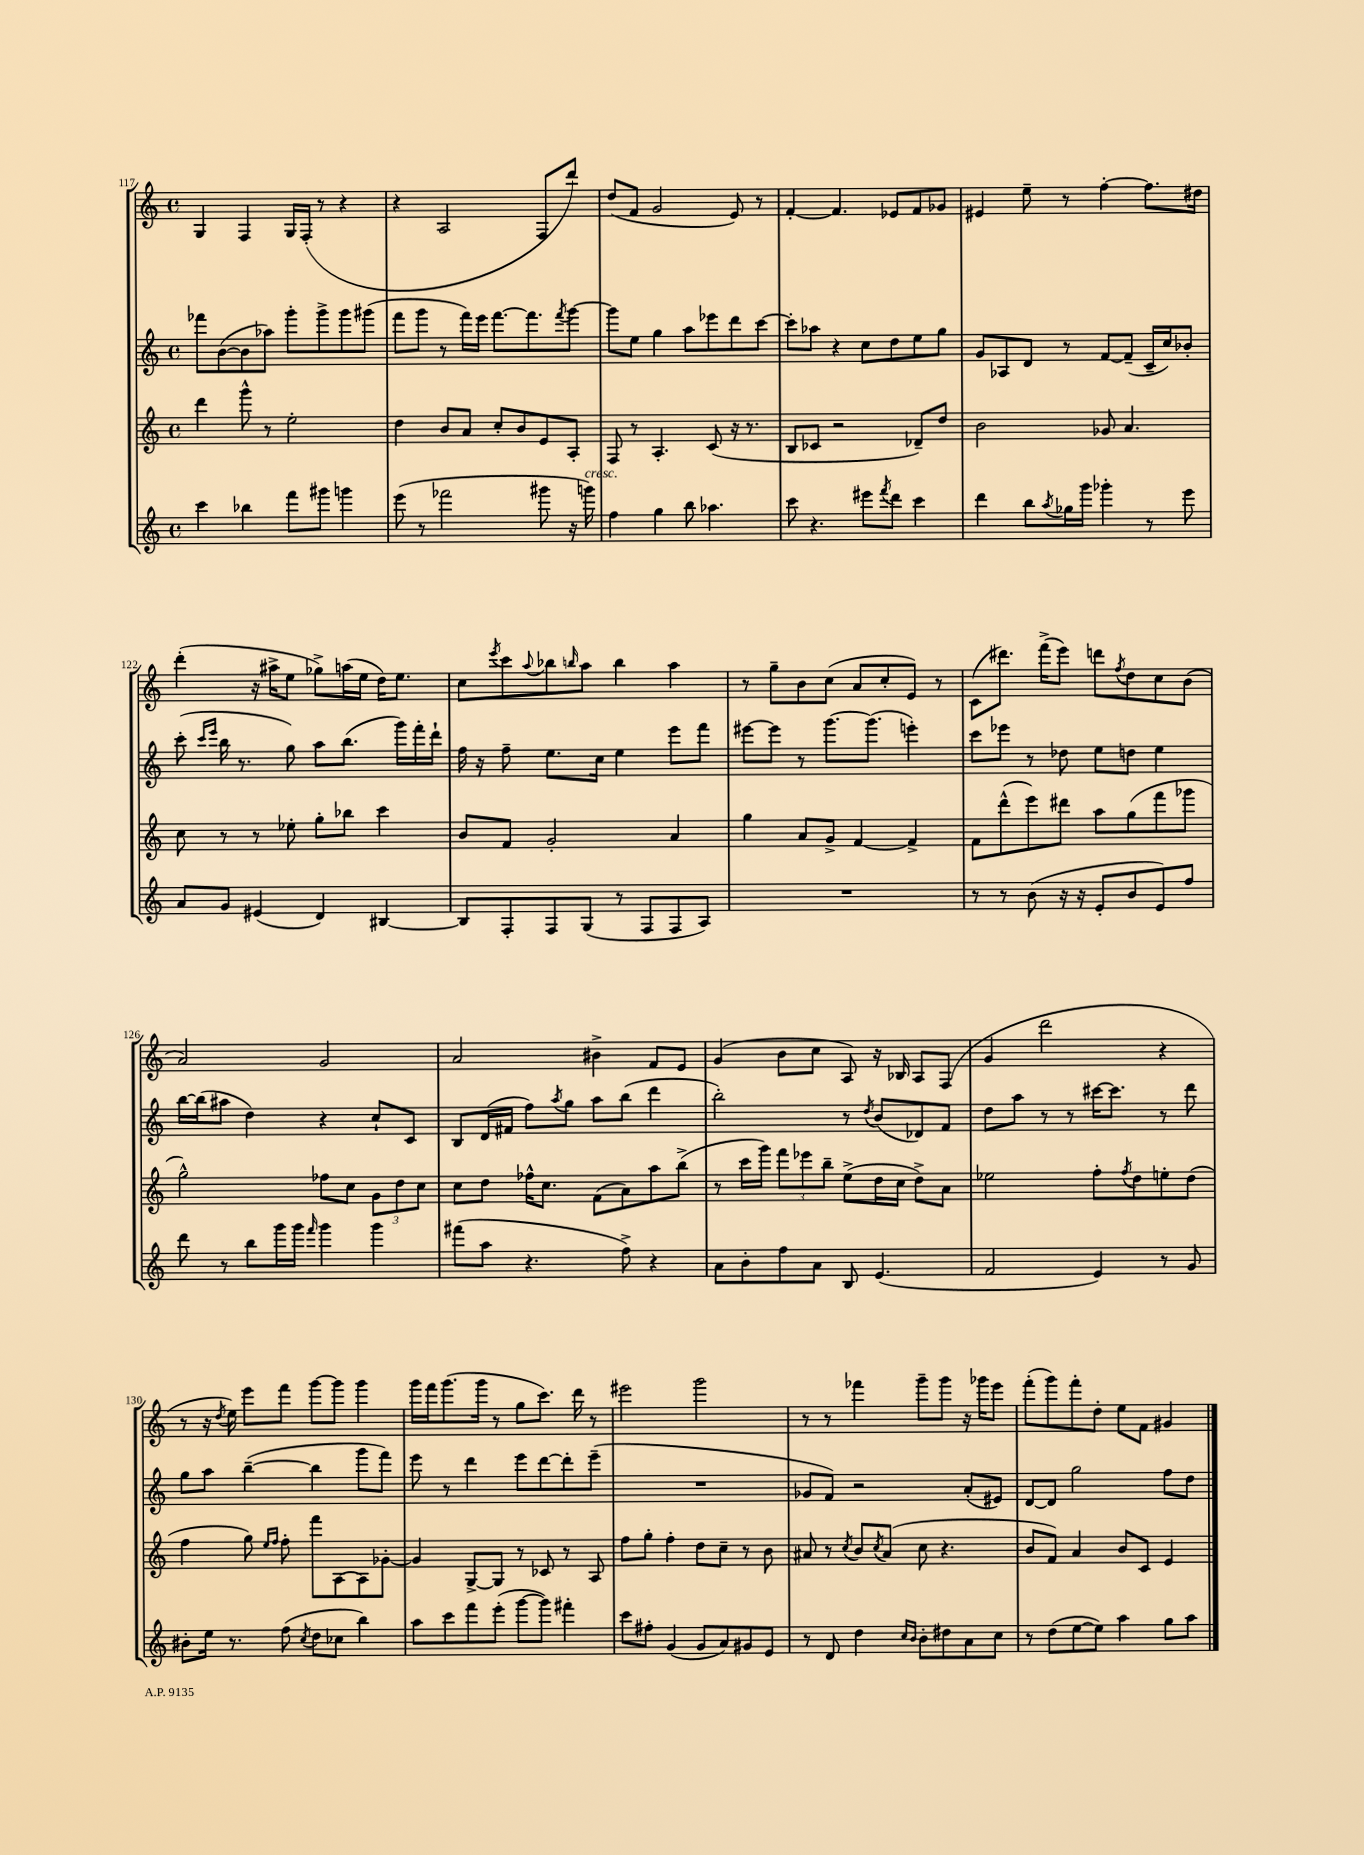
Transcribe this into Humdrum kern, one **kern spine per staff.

**kern	**kern	**kern	**kern
*staff4	*staff3	*staff2	*staff1
*clefG2	*clefG2	*clefG2	*clefG2
*k[]	*k[]	*k[]	*k[]
*M4/4	*M4/4	*M4/4	*M4/4
*met(c)	*met(c)	*met(c)	*met(c)
4ccc	4ddd	8fff-	4G
.	.	([8b	.
4bb-	8ggg^^	8b]	4F
.	8r	8aa-)	.
8fff	2ee'	8ggg'	16G
.	.	.	(16F'
8ggg#	.	8ggg^	8r
4ggg	.	8ggg	4r
.	.	(8ggg#	.
=	=	=	=
(8eee	4dd	8fff	4r
8r	.	8ggg	.
2fff-	8b	8r	2A
.	8a	16fff)	.
.	.	16eee	.
.	8cc'	[8.fff	.
.	8b	.	.
.	.	8.fff]	.
8ggg#	8e	.	8F
.	.	8qfff	.
16r	8A'	[8ggg	8ddd)
16ggg)	.	.	.
=	=	=	=
4ff	8F	8ggg]	(8dd
.	8r	8ee	8f
4gg	4.A'	4gg	2g
8bb	.	8aa	.
4.aa-	(8c	8eee-	.
.	16r	8ddd	8e)
.	8.r	.	.
.	.	[8ccc	8r
=	=	=	=
8ccc	8B	8ccc']	[4f'
4.r	8c-	8aa-	.
.	2r	4r	4.f]
8eee#	.	8cc	.
8qfff	.	.	.
8ddd	.	8dd	8e-
4ccc	8d-~)	8ee	8f
.	8dd	8gg	8g-
=	=	=	=
4ddd	2b	8g	4e#
.	.	8A-	.
8bb	.	8d	8ee~
8qaa	.	.	.
16gg-	.	8r	8r
16ggg	.	.	.
4ggg-'	8g-	[8f	[4ff'
.	4.a	(8f~]	.
8r	.	16c~	8.ff]
.	.	16cc)	.
8eee	.	8b-'	.
.	.	.	16dd#
=	=	=	=
8a	8cc	(8ccc'	(4ddd'
.	.	16qqccc	.
.	.	16qqeee	.
8g	8r	16bb	.
.	.	8.r	.
(4e#	8r	.	16r
.	.	.	16aa#^
.	8ee-'	8gg)	8ee
4d)	8gg'	8aa	8gg-^)
.	8bb-	(8.bb	(16aa
.	.	.	16ee
[4B#	4ccc	.	16dd)
.	.	16ggg)	8.ee
.	.	16fff'	.
.	.	16ddd`	.
=	=	=	=
8B#]	8b	16ff	8cc
.	.	16r	.
.	.	.	8qeee
8F'	8f	8ff~	8ccc
.	.	.	8qqaa
8F	2g'	8.ee	8bb-
.	.	.	16qqbb
(8G	.	.	8aa
.	.	16cc	.
8r	.	4ee	4bb
8F	.	.	.
8F	4a	8eee	4aa
8A)	.	8fff	.
=	=	=	=
1r	4gg	[8eee#	8r
.	.	8eee#]	8gg~
.	8a	8r	8b
.	8g^	[8.ggg	(8cc
.	[4f	.	8a
.	.	(8.ggg]	.
.	.	.	8cc'
.	4f^]	4eee')	8e)
.	.	.	8r
=	=	=	=
8r	8f	8ccc	(8c
8r	(8ddd^^	8eee-	8.ddd#)
(8b	8eee)	8r	.
.	.	.	(16fff^
16r	8ddd#	8dd-	8eee)
16r	.	.	.
8e'	8aa	8ee	8ddd
.	.	.	8qff
8b	(8gg	8dd	8dd
8e)	8fff	4ee	8cc
8ff	8ggg-	.	(8b
=	=	=	=
8ddd	2gg^^)	[16bb	2a)
.	.	(16bb]	.
8r	.	8aa#	.
8bb	.	4dd)	.
16ggg	.	.	.
16ggg	.	.	.
16qqfff	.	.	.
4ggg	8ff-	4r	2g
.	8cc	.	.
4ggg	12g	8cc`	.
.	12dd	.	.
.	.	8c	.
.	12cc	.	.
=	=	=	=
(8fff#	8cc	8B	2a
8aa	8dd	(16d	.
.	.	16f#	.
4.r	16ff-^^	8ff)	.
.	8.cc	.	.
.	.	8qaa	.
.	.	8gg	.
.	(8f	8aa	4b#^
8ff^)	8a)	(8bb	.
4r	8aa	4ddd	8f
.	(8bb^	.	8e
=	=	=	=
8a	8r	2bb')	(4g
8b'	16ccc	.	.
.	16ggg)	.	.
8ff	12fff	.	8b
.	12eee-	.	.
8a	.	.	8cc
.	12bb~	.	.
8B	(8ee^	8r	8A)
.	.	8qdd	.
(4.e	16dd	(8b	16r
.	16cc	.	16B-
.	8dd^)	8d-)	8A
.	8a	8f	(8F
=	=	=	=
2f	2ee-	8dd	4g
.	.	8aa	.
.	.	8r	2ddd
.	.	8r	.
4e)	8ff'	[16ccc#	.
.	.	8.ccc#]	.
.	8qff	.	.
.	8dd	.	.
8r	8ee'	8r	4r
8g	(8dd	8ddd	.
=	=	=	=
8b#'	4ff	8gg	8r
16ee	.	8aa	16r
.	.	.	8qdd
8.r	.	.	16ee)
.	8gg)	([4bb~	8eee
.	16qqee	.	.
.	16qqff	.	.
(8ff	8ff'	.	8fff
8qcc	.	.	.
8dd	8fff	4bb]	[8ggg
8cc-	[8A	.	8ggg]
4bb)	8A]	8ggg	4ggg
.	[8g-'	8fff)	.
=	=	=	=
8aa	4g-]	8eee	16ggg
.	.	.	16fff
8ccc	.	8r	(8.ggg
8fff	[8G^	4ddd	.
.	.	.	16ggg
(8eee'	8G]	.	8r
[8ggg	8r	8eee	8gg
8ggg])	8c-	[8ddd	8.ccc)
4fff#'	8r	8ddd']	.
.	.	.	16ddd
.	8A	(8eee~	8r
=	=	=	=
8ccc	8ff	1r	2eee#
8ff#'	8gg'	.	.
(4g	4ff'	.	.
8g	8dd	.	2ggg
8a)	8cc~	.	.
8g#	8r	.	.
8e	8b	.	.
=	=	=	=
8r	8a#	8g-	8r
8d	8r	8f)	8r
.	8qcc	.	.
4dd	8b	2r	4fff-
.	8qcc	.	.
.	(8a#	.	.
16qqcc	.	.	.
16qqb	.	.	.
8b'	8cc	.	8ggg~
8dd#	4.r	.	8ggg
8a	.	(8a'	16r
.	.	.	16ggg-
8cc	.	8e#)	8eee
=	=	=	=
8r	8b	[8d	(8fff'
(8dd	8f)	8d]	8ggg)
[8ee	4a	2gg	8fff'
8ee])	.	.	8dd'
4aa	8b	.	8ee
.	8c	.	8f
8gg	4e	8ff	4g#
8aa	.	8dd	.
==	==	==	==
*-	*-	*-	*-
